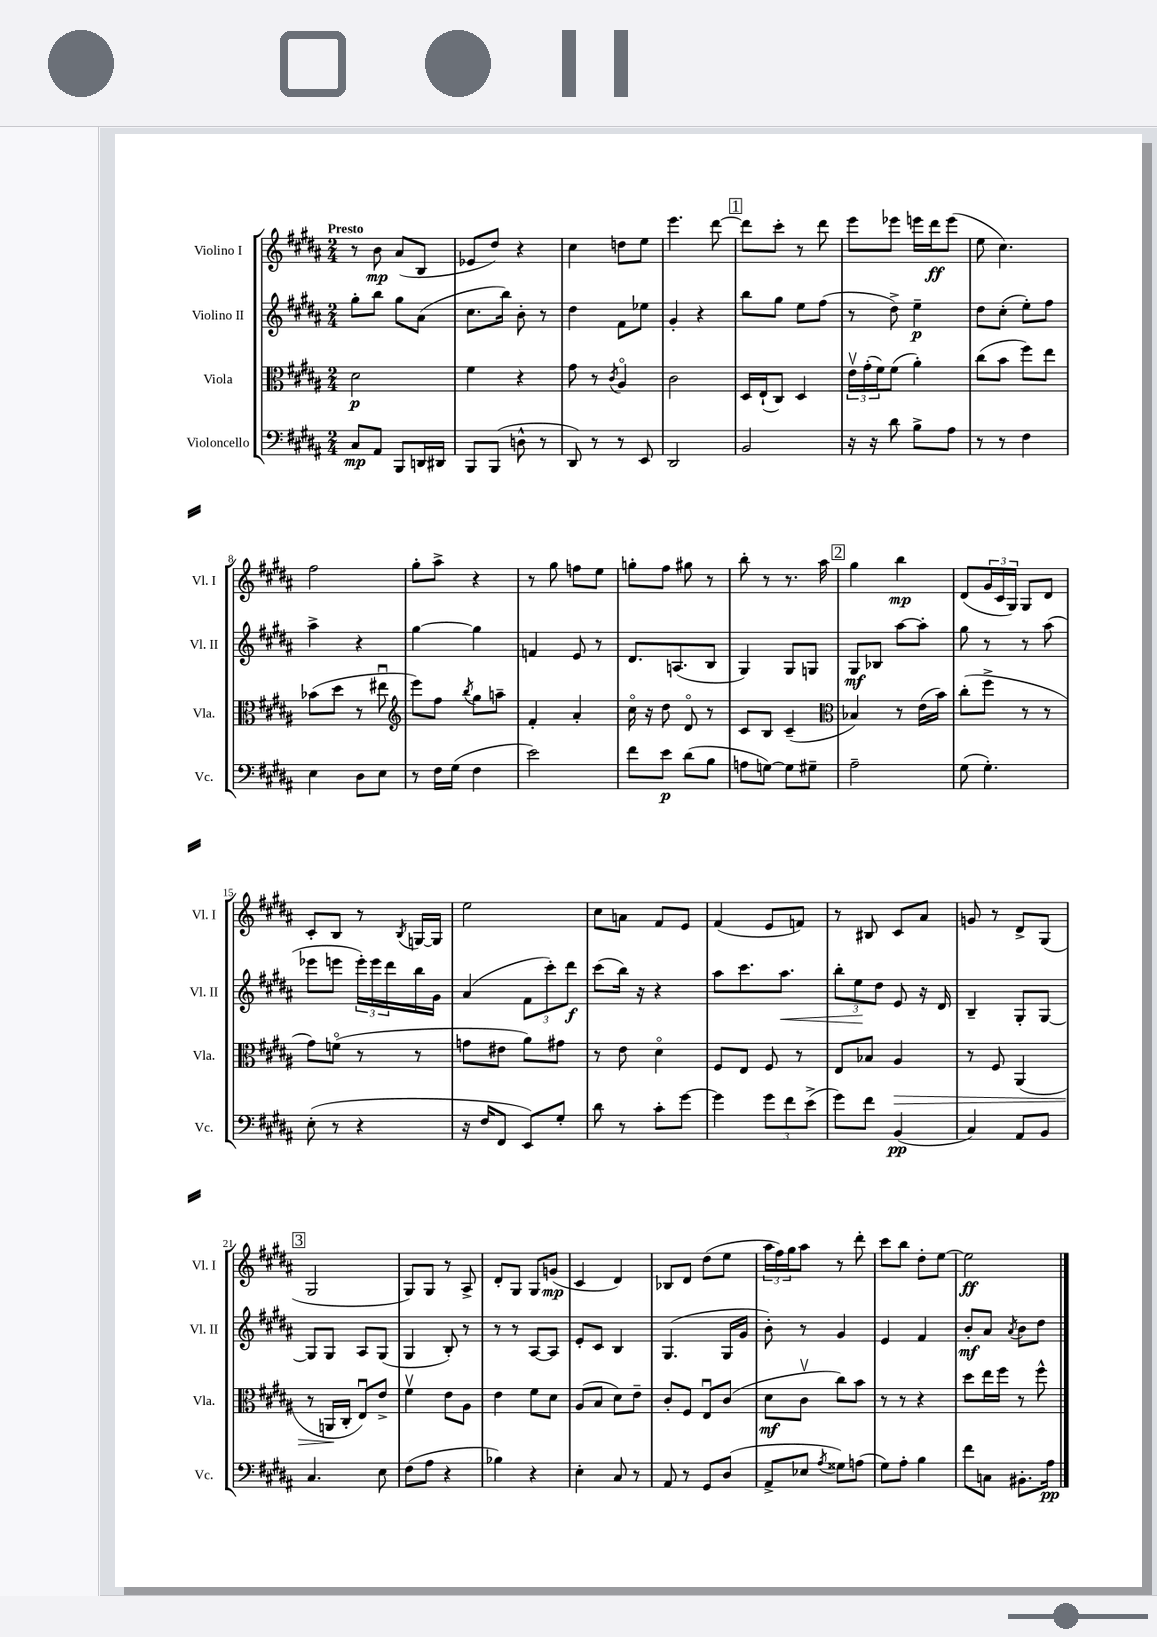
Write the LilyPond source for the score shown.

<<
\new StaffGroup <<
\new Staff = "s0" \with { instrumentName = "Violino I" shortInstrumentName = "Vl. I" } {
    \clef treble \key b \major \numericTimeSignature \time 2/4 \tempo "Presto"
    r8 b'8\mp ais'8( b8 |
    ees'8 dis''8) r4 |
    cis''4 d''8 e''8 |
    e'''4. dis'''8~ |
    \mark \markup { \box "1" } dis'''8 cis'''8-. r8 dis'''8 |
    e'''8 ees'''8 e'''16 dis'''16\ff e'''8( |
    e''8 cis''4.) |
    fis''2 |
    gis''8-. ais''8-> r4 |
    r8 gis''8 f''8 e''8 |
    g''8-. fis''8 gis''8 r8 |
    b''8-. r8 r8. ais''16 |
    \mark \markup { \box "2" } gis''4 b''4\mp |
    dis'8( \tuplet 3/2 { gis'16 cis'16 gis16) } gis8 dis'8 |
    cis'8-. b8 r8 \acciaccatura { b8 } g16~ g16 |
    e''2 |
    cis''8 a'8 fis'8 e'8 |
    fis'4( e'8 f'8) |
    r8 bis8 cis'8 ais'8 |
    g'8 r8 dis'8-> gis8( |
    \mark \markup { \box "3" } gis2 |
    gis8) gis8 r8 ais8-> |
    dis'8-. gis8 gis8 g'8\mp( |
    cis'4 dis'4) |
    bes8 dis'8 dis''8( e''8 |
    \tuplet 3/2 { ais''16 fis''16) gis''16 } ais''8 r8 dis'''8-. |
    cis'''8 b''8 dis''8-. e''8~ |
    e''2\ff \bar "|." |
}
\new Staff = "s1" \with { instrumentName = "Violino II" shortInstrumentName = "Vl. II" } {
    \clef treble \key b \major \numericTimeSignature \time 2/4
    gis''8-. b''8 gis''8 ais'8( |
    cis''8. b''16) b'8-. r8 |
    dis''4 fis'8 ees''8 |
    gis'4-. r4 |
    \mark \markup { \box "1" } b''8 gis''8 e''8 fis''8( |
    r8 dis''8->) e''4--\p |
    dis''8 cis''8-.( e''8-.) fis''8 |
    ais''4-> r4 |
    gis''4~ gis''4 |
    f'4 e'8 r8 |
    dis'8. a8.( b8 |
    gis4) gis8 g8 |
    \mark \markup { \box "2" } gis8\mf bes8 ais''8~ ais''8-. |
    gis''8 r8 r8 ais''8( |
    ees'''8 e'''8 \tuplet 3/2 { e'''16-.) e'''16 dis'''16 } b''16 gis'16 |
    ais'4( \tuplet 3/2 { fis'8 cis'''8-.) dis'''8\f } |
    cis'''8( b''16) r16 r4 |
    ais''8 cis'''8. ais''8.\< |
    \tuplet 3/2 { b''8-. e''8\! dis''8 } e'8 r16 dis'16 |
    b4-- gis8-. gis8~ |
    \mark \markup { \box "3" } gis8 gis8 ais8 gis8( |
    gis4 b8-.) r8 |
    r8 r8 ais8~ ais8 |
    e'8-. cis'8 b4 |
    gis4.( gis16 gis'16 |
    b'8-.) r8 gis'4 |
    e'4 fis'4 |
    b'8-.\mf ais'8 \acciaccatura { ais'8 } b'8 dis''8 \bar "|." |
}
\new Staff = "s2" \with { instrumentName = "Viola" shortInstrumentName = "Vla." } {
    \clef alto \key b \major \numericTimeSignature \time 2/4
    dis'2\p |
    fis'4 r4 |
    gis'8 r8 \acciaccatura { cis'8 } ais4\flageolet |
    cis'2 |
    \mark \markup { \box "1" } dis16 e16-!( cis8) dis4 |
    \tuplet 3/2 { e'16\upbow gis'16-.( fis'16) } fis'8( ais'4-.) |
    cis''8( b'8 fis''8) e''8 |
    bes'8( dis''8 r8 eis''8\downbow |
    \clef treble e'''8) fis''8 \acciaccatura { b''8 } gis''8 a''8-- |
    fis'4-. ais'4-. |
    cis''16\flageolet r16 dis''8 dis'8\flageolet r8 |
    cis'8 b8 cis'4--( |
    \mark \markup { \box "2" } \clef alto bes4) r8 e'16( b'16) |
    cis''8-.( fis''8-> r8 r8 |
    gis'8) f'8\flageolet( r8 r8 |
    g'8 eis'8 ais'8) gis'8 |
    r8 e'8 dis'4\flageolet |
    fis8 e8 fis8 r8 |
    e8 bes8 ais4\> |
    r8 fis8 ais,4( |
    \mark \markup { \box "3" } r8 a,16\! cis16-. e8\downbow) e'8-> |
    fis'4\upbow e'8 ais8 |
    e'4 fis'8 dis'8 |
    ais8( b8 dis'8) e'8-- |
    cis'8-. fis8 e8\downbow cis'8( |
    dis'8\mf cis'8\upbow cis''8) b'8 |
    r8 r8 r4 |
    dis''8 e''16 fis''16 r8 fis''8-^ \bar "|." |
}
\new Staff = "s3" \with { instrumentName = "Violoncello" shortInstrumentName = "Vc." } {
    \clef bass \key b \major \numericTimeSignature \time 2/4
    cis8\mp ais,8 b,,8 d,16 dis,16 |
    b,,8 b,,8( d8-^ r8 |
    dis,8) r8 r8 e,8 |
    dis,2 |
    \mark \markup { \box "1" } b,2 |
    r16 r16 dis'8 b8-> ais8 |
    r8 r8 fis4 |
    e4 dis8 e8 |
    r8 fis16 gis16( fis4 |
    e'2) |
    fis'8 e'8\p dis'8( b8 |
    a8 g8~) g8 gis8-- |
    \mark \markup { \box "2" } ais2-- |
    gis8( gis4.-.) |
    e8-.( r8 r4 |
    r16 fis16 fis,8 e,8) gis8-. |
    dis'8 r8 cis'8-. gis'8~ |
    gis'4 \tuplet 3/2 { gis'8 fis'8 e'8->( } |
    gis'8) fis'8 b,4\pp( |
    cis4) ais,8 b,8 |
    \mark \markup { \box "3" } cis4. e8 |
    fis8( ais8 r4 |
    bes4) r4 |
    e4-. cis8 r8 |
    ais,8 r8 gis,8 dis8( |
    ais,8-> ees8 \acciaccatura { ais8 } gisis8) a8( |
    gis8) ais8-. b4 |
    fis'8 c8 bis,8.-. ais16\pp \bar "|." |
}
>>
>>
